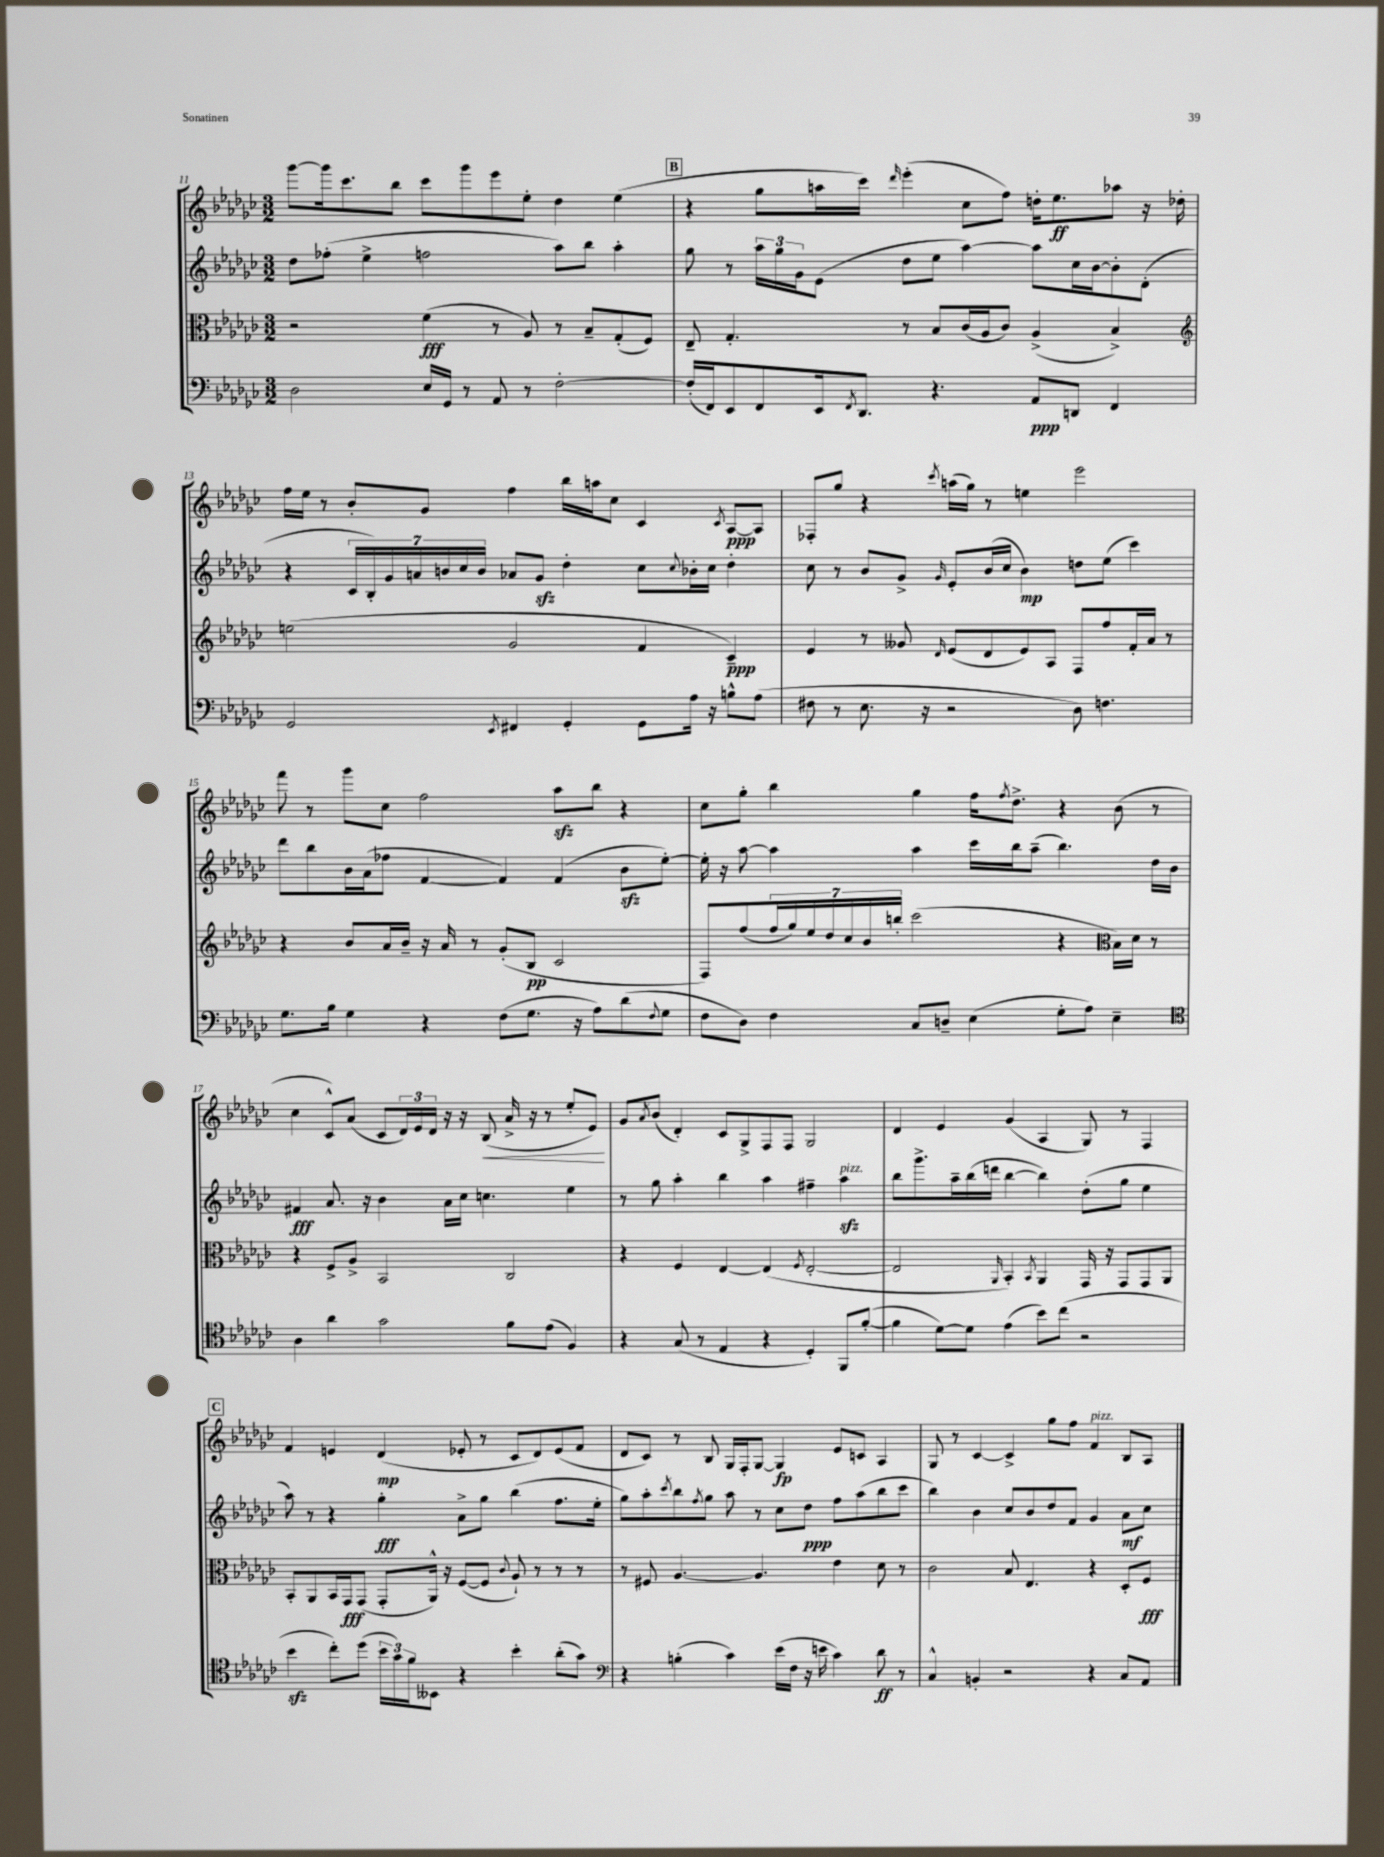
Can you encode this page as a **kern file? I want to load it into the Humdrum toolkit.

**kern	**kern	**kern	**kern
*staff4	*staff3	*staff2	*staff1
*clefF4	*clefC3	*clefG2	*clefG2
*k[b-e-a-d-g-c-]	*k[b-e-a-d-g-c-]	*k[b-e-a-d-g-c-]	*k[b-e-a-d-g-c-]
*M3/2	*M3/2	*M3/2	*M3/2
2D-	2r	8dd-	[8ggg-
.	.	(8ff-'	16ggg-]
.	.	.	8.ccc-
.	.	4ee-^	.
.	.	.	8bb-
16E-	(4f	2ff	8ccc-
16GG-	.	.	.
8r	.	.	8ggg-
8AA-	8r	.	8eee-
8r	8A-)	.	8ee-'
[2F'	8r	8aa-)	4dd-
.	8B-~	8bb-	.
.	(8G-'	4aa-'	(4ee-
.	8F)	.	.
=	=	=	=
(16F']	8E-~	8gg-	4r
16FF)	.	.	.
8EE-	4.G-'	8r	.
8FF	.	24aa-	8gg-
.	.	24gg-	.
.	.	24g-	.
16EE-	.	(8e-	16aa
8qFF	.	.	.
8.DD-	.	.	16ccc-)
.	.	.	16qqddd-
.	8r	8dd-	(4eee-'
4.r	8B-	8ee-	.
.	(16c-	[4aa-)	8cc-
.	16A-	.	.
.	8c-)	.	8ff)
8AA-	(4A-^	8aa-]	16dd'
.	.	.	8.ee-
8DD	.	16cc-	.
.	.	[16b-	.
4FF	4B-^)	8b-']	8aa-
.	.	(8d-'	16r
.	.	.	16dd-'
=	=	=	=
*	*clefG2	*	*
2GG-	(2ee	4r	16ff
.	.	.	16ee-
.	.	.	8r
.	.	28c-	8b-'
.	.	28B-')	.
.	.	28g-	.
.	.	28a	.
.	.	.	8g-
.	.	28b	.
.	.	28cc-	.
.	.	28b	.
8qEE-	.	.	.
4FF#	2g-	8a-	4ff
.	.	8g-	.
4GG-'	.	4dd-'	16bb-
.	.	.	16aa
.	.	.	8cc-
8GG-	4f	8cc-	4c-
.	.	8qqcc-	.
16A-	.	16b-'	.
16r	.	16cc-	.
.	.	.	8qc-
8B^^	4c-~)	4dd-'	[8A-
(8A-	.	.	8A-]
=	=	=	=
8F#	4e-	8cc-	8F-'
8r	.	8r	8gg-
8.E-	8r	8b-	4r
.	8g--	8g-^	.
16r	.	.	.
.	16qqd-	16qqg-	8qccc-
2r	(8e-	8e-'	(16aa
.	.	.	16gg-)
.	8d-	(16b-	8r
.	.	16cc-	.
.	8e-)	4b-)	4ee
.	8A-	.	.
8D-)	8F	8dd	2eee-
4.F	8ff	(8ee-	.
.	16f'	4ccc-)	.
.	16a-	.	.
.	8r	.	.
=	=	=	=
8.G-	4r	8ddd-	8fff
.	.	8bb-	8r
16B-	.	.	.
4G-	8b-	16b-	8ggg-
.	.	(16a-	.
.	16a-	8ff-	8cc-
.	16b-~	.	.
4r	16r	[4f	2ff
.	16a-	.	.
.	8r	.	.
(8F	(8g-'	4f])	.
8.G-	8B-	.	.
.	2c-	(4f	8aa-
16r	.	.	.
8A-)	.	.	8bb-
(8d-	.	8b-	4r
8qqF	.	.	.
8G-	.	[8ee-')	.
=	=	=	=
8F	8F)	16ee-']	8cc-
.	.	16r	.
8D-)	(8ff	[8aa-	8gg-'
4F	28ff	4aa-]	4bb-
.	28gg-)	.	.
.	28ee-	.	.
.	28dd-	.	.
.	28cc-	.	.
.	28b-	.	.
.	28bb'	.	.
8C-	(2ccc-	4aa-	4gg-
8D~	.	.	.
(4E-	.	16ccc-	16ff
.	.	.	8qff
.	.	16bb-	8.dd-^
.	.	(8aa-~	.
8G-'	4r	4.bb-)	4r
8A-)	.	.	.
*	*clefC3	*	*
4E-~	16B-)	.	(8b-
.	16d-	.	.
.	8r	16dd-	8r
.	.	16b-	.
=	=	=	=
*clefC4	*	*	*
4A-	4r	4f#	4cc-
4a-	8F^	8.a-	8c-^^)
.	8A-^	.	(8a-
.	.	16r	.
2g-	2BB-	4b-	8c-
.	.	.	24d-)
.	.	.	24e-
.	.	.	24d-
.	.	16a-	16r
.	.	16cc-	16r
.	.	4.cc	(8B-
8f	2C-	.	16a-^
.	.	.	16r
(8e-	.	.	8r
4F)	.	4ee-	8ee-'
.	.	.	8e-)
=	=	=	=
4r	4r	8r	8g-
.	.	.	8qa-
.	.	8gg-	(8b-
(8G-	4F	4aa-'	4d-')
8r	.	.	.
4E-	[4E-	4bb-	8c-
.	.	.	8G-^
4r	(4E-]	4aa-	8F
.	.	.	8F
.	8qF	.	.
4D-')	[2E-'	4ff#~	2G-
8FF	.	4aa-	.
([8f'	.	.	.
=	=	=	=
4f]	2E-]	8bb-	4d-
.	.	8.ggg-^	.
[8d-)	.	.	4e-
.	.	16aa-~	.
8d-]	.	(16bb-	.
.	.	16ddd	.
.	16qqAA-	.	.
(4e-	4BB-')	[4bb-	(4g-
.	8qBB-	.	.
8b-)	4AA-	4bb-])	4A-
(8cc-	.	.	.
2r	16GG-	(8dd-'	8G-)
.	16r	.	.
.	8GG-	8gg-	8r
.	8GG-	4ee-	4F
.	8AA-	.	.
=	=	=	=
4b-	8BB-'	8aa-)	4f
.	8AA-	8r	.
8cc-')	16BB-	4r	4e
.	16GG-	.	.
(8dd-	(8GG-	.	.
24b-	8GG-'	4gg-'	(4d-
24g-)	.	.	.
24f	.	.	.
8BB--	16AA-^^)	.	.
.	16r	.	.
4r	([8F	8a-^	8e-'
.	8F]	8gg-	8r
.	8qqc-	.	.
4b-'	8A-`)	(4bb-	8c-
.	8r	.	8d-)
(8a-'	8r	8.ff	(8e-
8g-)	8r	.	8f
.	.	16ee-'	.
=	=	=	=
*clefF4	*	*	*
4r	8r	8gg-)	8d-
.	8F#	8aa-'	8c-)
.	.	8qccc-	.
(4B'	[4.A-	8bb-	8r
.	.	8qff	.
.	.	8gg-	8B-
4c-)	.	8aa-	16G-
.	.	.	16F'
.	4.A-]	8r	[8G-
(16e-	.	8cc-	4G-]
16F	.	.	.
16r	.	8dd-	.
16e	.	.	.
4c-)	4e-	8ff	8e-
.	.	(8aa-	8c
8d-	8d-	8bb-	4A-
8r	8r	8ccc-	.
=	=	=	=
4C-^^	2c-	4bb-)	8G-
.	.	.	8r
4BB'	.	4b-	[4c-
2r	8B-	8cc-	4c-^]
.	4.E-	8b-	.
.	.	8dd-	8gg-
.	.	8f	8ff
4r	4r	4g-	4f
8C-	8D-'	8a-	8B-
8AA-	8F	8cc-	8A-
==	==	==	==
*-	*-	*-	*-
